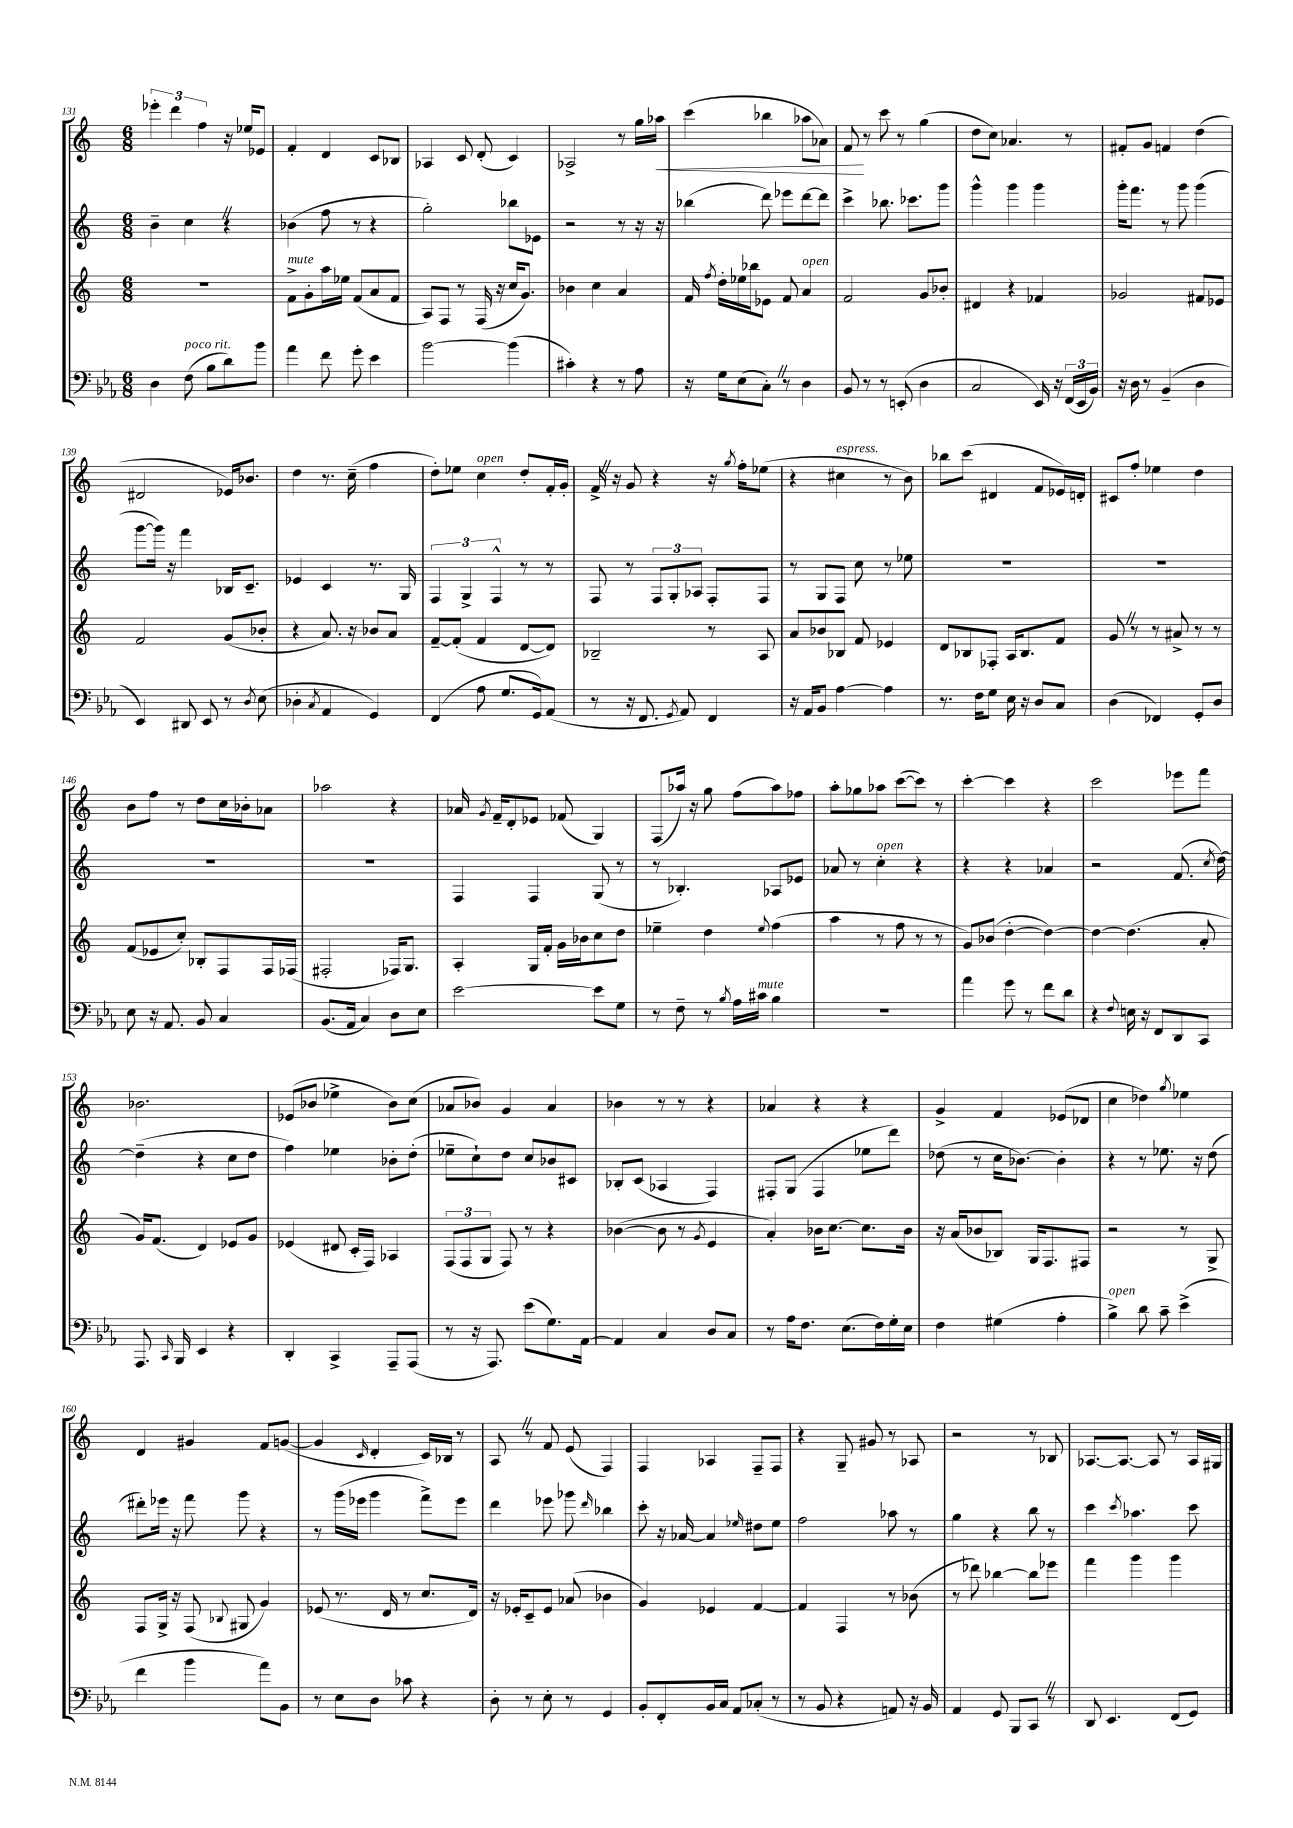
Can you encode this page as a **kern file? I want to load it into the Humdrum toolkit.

**kern	**kern	**kern	**kern
*staff4	*staff3	*staff2	*staff1
*clefF4	*clefG2	*clefG2	*clefG2
*k[b-e-a-]	*k[]	*k[]	*k[]
*M6/8	*M6/8	*M6/8	*M6/8
4D\	2.r	4b~\	6eee-'\
.	.	.	6ddd\
(8F\	.	4cc\	.
.	.	.	6ff\
8B-\L	.	.	.
8d\)	.	4r	16r
.	.	.	16ee-/LK
8b-\J	.	.	8e-/J
=	=	=	=
4a-\	8f^\L	(4b-\	4f'/
.	8g'\	.	.
8f\	16aa\L	8ff\	4d/
.	16ee-\JJ	.	.
8g'\	(8f/L	8r	.
4e-\	8a/	4r	8c/L
.	8f/J	.	8B-/J
=	=	=	=
[2b-\	8A/L)	2gg'\)	4A-/
.	8F/J	.	.
.	8r	.	8c/
.	(16F/	.	(8d'/
.	16r	.	.
(4b-\]	16cc/LK	8bb-\L	4c/)
.	8.g/J)	.	.
.	.	8e-\J	.
=	=	=	=
4c#'\)	4b-\	2r	2A-^/
4r	4cc\	.	.
8r	4a/	8r	8r
8A-\	.	16r	16gg\LL
.	.	16r	16aa-\JJ
=	=	=	=
16r	16f/	(4bb-\	(4ccc\
.	8qff/	.	.
16G\LK	16dd'\LL	.	.
(8E-\	16ee-\	.	.
.	16bb-\J	.	.
8C'\J)	8e-\J	8ddd\)	4bb-\
8r	8f/	8eee-\L	.
4D\	4a/	[8ddd\	8aa-\L
.	.	8ddd\]J	8a-\J)
=	=	=	=
8BB-/	2f/	4ccc^\	8f/
8r	.	.	8r
8r	.	8.bb-\	8ccc\
(8EE'/	.	.	8r
.	.	8.ccc-\L	.
4D\	8g/L	.	(4gg\
.	8b-'/J	8ggg\J	.
=	=	=	=
2C/	4d#/	4ggg^^\	8dd\L
.	.	.	8cc\J)
.	4r	4ggg\	4.a-/
16EE-/)	4f-/	4ggg\	.
16r	.	.	.
(24FF/LL	.	.	8r
24EE-/	.	.	.
24BB-/JJ)	.	.	.
=	=	=	=
16r	2g-/	16ggg'\LK	8f#'/L
16D\	.	8.fff\J	.
8r	.	.	8g/J
(4BB-~/	.	8r	4f/
.	.	8ggg\	.
4D\	8f#/L	(4ggg\	(4dd\
.	8e-/J	.	.
=	=	=	=
4EE-/)	2f/	[8ggg\L	2d#/
.	.	16ggg\]Jk)	.
.	.	16r	.
8DD#/	.	4fff\	.
8EE-/	.	.	.
8r	(8g/L	16B-/LK	16e-/LK)
.	.	8.c~/J	8.b-/J
8qD/	.	.	.
(8E-\	8b-'/J	.	.
=	=	=	=
4D-'\	4r	4e-/	4dd\
8qC/	.	.	.
4AA-/	8.a/)	4c/	8.r
.	16r	.	(16cc~\
4GG/)	8b-/L	8.r	4ff\
.	8a/J	.	.
.	.	16G/	.
=	=	=	=
(4FF/	[8f~/L	6F/	8dd'\L)
.	(8f'/]J	.	8ee-\J
.	.	6G^/	.
8A-\	4f/	.	4cc\
.	.	6F^^/	.
8.G/L	.	.	.
.	[8d/L	8r	8dd'/L
16GG/k)	.	.	.
(8AA-/J	8d/]J)	8r	16f'/L
.	.	.	16g'/JJ
=	=	=	=
8r	2B-~/	8F/	16f^/
.	.	.	16r
16r	.	8r	8g/
8.FF/	.	.	.
.	.	12F/L	4r
.	.	12G'/	.
8qGG/	.	.	.
8AA-/)	.	.	.
.	.	12A-/J	.
4FF/	8r	8F'/L	16r
.	.	.	8qgg/
.	.	.	16ff'\LK
.	8A/	8F/J	(8ee-\J
=	=	=	=
16r	8a/L	8r	4r
16AA-/LK	.	.	.
8BB-/J	8b-/	8G/L	.
[4A-\	8B-/J	8F/J	4cc#\
.	8f/	8cc\	.
4A-\]	4e-/	8r	8r
.	.	8ee-\	8b\)
=	=	=	=
8.r	8d/L	2.r	8bb-\L
.	8B-/	.	(8ccc\J
16F\LK	.	.	.
8G\J	8F-'/J	.	4d#/
16E-\	16A/LK	.	.
16r	8.B-/	.	.
8D/L	.	.	8f/L
8C/J	8f/J	.	16e-/L)
.	.	.	16d'/JJ
=	=	=	=
(4D\	8g/	2.r	8c#/L
.	8r	.	8ff'/J
4FF-/)	8r	.	4ee-\
.	8a#^/	.	.
8GG'/L	8r	.	4dd\
8D/J	8r	.	.
=	=	=	=
8E-\	(8f/L	2.r	8b\L
16r	8e-/	.	8ff\J
8.AA-/	.	.	.
.	8cc'/J)	.	8r
8BB-/	8B-'/L	.	8dd\L
4C/	8F/	.	16cc\L
.	.	.	16b-'\J
.	16F/L	.	8a-\J
.	(16F-/JJ	.	.
=	=	=	=
(8.BB-/L	2F#'/	2.r	2aa-\
16AA-/Jk	.	.	.
4C/)	.	.	.
8D\L	16F-/LK)	.	4r
.	8.G/J	.	.
8E-\J	.	.	.
=	=	=	=
[2e-\	4A'/	4F/	16a-/
.	.	.	8qg/
.	.	.	16f~/LK
.	.	.	8d'/
.	16G/LL	4F/	8e-/J
.	16f'/JJ	.	.
.	16g\LL	.	(8f-/
.	16b-\J	.	.
8e-\]L	8cc\	(8G/	4G/)
8G\J	8dd\J	8r	.
=	=	=	=
8r	4ee-~\	8r	(8F/L
8F~\	.	4.B-'/)	16aa-/Jk)
.	.	.	16r
8r	4dd\	.	8gg\
8qB-/	.	.	.
16A-\LL	.	.	(8ff\L
16c#\JJ	.	.	.
.	8qqee-/	.	.
4B-\	(4ff\	8A-/L	8aa-\)
.	.	8e-/J	8ff-\J
=	=	=	=
2.r	4aa\	8a-/	8aa'\L
.	.	8r	8gg-\
.	8r	4cc'\	8aa-\J
.	8ff\	.	([8ccc\L
.	8r	4r	8ccc\]J)
.	8r	.	8r
=	=	=	=
4a-\	8g/L)	4r	[4ccc'\
.	(8b-/J	.	.
8g\	[4dd'\	4r	4ccc\]
8r	.	.	.
8f\L	4dd\_)	4a-/	4r
8d\J	.	.	.
=	=	=	=
4r	4dd\_	2r	2ccc\
8qqF/	.	.	.
16E\	(4.dd\]	.	.
16r	.	.	.
8FF/L	.	.	.
8DD/	.	(8.f/	8eee-\L
8CC/J	8a'/	.	8fff\J
.	.	8qcc/	.
.	.	[16dd\)	.
=	=	=	=
8.AAA-/	16g/LK)	(4dd~\]	2.b-\
.	(8.f/J	.	.
16qqCC/	.	.	.
16BBB-/	.	.	.
4EE-/	4d/)	4r	.
4r	8e-/L	8cc\L	.
.	8g/J	8dd\J	.
=	=	=	=
4DD'/	(4e-/	4ff\)	(8e-/L
.	.	.	8b-/J
4CC^/	8d#/	4ee-\	4ee-^\
.	16c'/LL	.	.
.	16F/JJ)	.	.
8AAA-~/L	4A-/	8b-'\L	8b-\L)
(8AAA-/J	.	(8dd'\J	(8cc\J
=	=	=	=
8r	(12F/L	8ee-~\L	8a-/L
.	12F/	.	.
16r	.	8cc`\)	8b-/J)
.	12G/J	.	.
8.AAA-/)	.	.	.
.	8F/)	8dd\J	4g/
(8e-\L	8r	8cc/L	.
8.G\)	4r	8b-/	4a-/
.	.	8c#/J	.
[16AA-\Jk	.	.	.
=	=	=	=
4AA-/]	([4b-\	8B-'/L	4b-\
.	.	(8c/J	.
4C/	8b-\]	4A-/	8r
.	8r	.	8r
.	8qg/	.	.
8D/L	4e/	4F/)	4r
8C/J	.	.	.
=	=	=	=
8r	4a'/)	8F#'/L	4a-/
16A-\LK	.	(8G/J	.
8.F\J	.	.	.
.	16b-\LK	4F#/	4r
.	[8.cc\J	.	.
(8.E-\L	.	.	.
.	8.cc\]L	8ee-\L	4r
16F\L)	.	.	.
16G'\	.	8ddd\J)	.
16E-\JJ	16b-\Jk	.	.
=	=	=	=
4F\	16r	(8dd-\	4g^/
.	(16a/LK	.	.
.	8b-/	8r	.
(4G#\	8B-/J)	16cc\LK	4f/
.	.	[8.b-\J)	.
.	16G/LK	.	.
.	8.F/	.	.
4A-'\	.	4b-'\]	(8e-/L
.	8F#/J	.	8d-/J
=	=	=	=
4B-^\)	2r	4r	4cc\
8d\	.	8r	4dd-\)
8c~\	.	8.ee-\	.
.	.	.	8qgg/
(4e-^\	8r	.	4ee-\
.	.	16r	.
.	8G^/	(8dd\	.
=	=	=	=
4f\	8F/L	8ddd#'\L)	4d/
.	16G^/Jk	16eee-\Jk	.
.	16r	16r	.
4b-\	(8F/	8fff\	4g#/
.	8qqB-/	.	.
.	8G#/	8ggg\	.
8a-\L)	4g/)	4r	8f/L
8BB-\J	.	.	([8g/J
=	=	=	=
8r	(8e-/	8r	4g/]
8E-\L	8.r	(16ggg\LL	.
.	.	16eee-\JJ	.
.	.	.	16qqc/
8D\J	.	4ggg\	4d'/
.	16d/	.	.
8c-\	8r	.	.
4r	8.cc/L	8fff^\L)	16c/LL)
.	.	.	16B-/JJ
.	.	8eee-\J	8r
.	16d/Jk)	.	.
=	=	=	=
8D'\	16r	4ddd\	8A/
.	16e-'/LK	.	.
8r	8c~/	.	8r
8E-'\	8e-/J	8eee-\	8f/
8r	(8a-/	8ggg-\	(8e/
.	.	16qqddd/	.
4GG/	4b-\	4bb-\	4F/)
=	=	=	=
8BB-'/L	4g/)	8ccc'\	4F/
8FF'/	.	16r	.
.	.	[16a-/	.
16BB-/L	4e-/	4a-/]	4A-/
16C/JJ	.	.	.
8AA-/L	.	.	.
.	.	16qqee-/	.
(8C-'/J	[4f/	8dd#\L	8F~/L
8r	.	8ee-\J	8F/J
=	=	=	=
8r	4f/]	2ff\	4r
8BB-/	.	.	.
4r	4F/	.	8G~/
.	.	.	8g#/
8AA/)	8r	8aa-\	8r
16r	(8b-\	8r	8A-/
16BB-/	.	.	.
=	=	=	=
4AA-/	8r	4gg\	2r
.	8ddd-\)	.	.
8GG/	[4bb-\	4r	.
8BBB-/L	.	.	.
8CC/J	8bb-\]L	8bb\	8r
8r	8eee-\J	8r	8B-/
=	=	=	=
8DD/	4fff\	4ccc\	[8.A-/L
4.EE-/	.	.	.
.	.	.	8.A-/_J
.	.	8qccc/	.
.	4ggg\	4.aa-\	.
.	.	.	8A-/]
(8FF/L	4ggg\	.	8r
8GG/J)	.	8ccc\	16A-/LL
.	.	.	16G#/JJ
==	==	==	==
*-	*-	*-	*-
